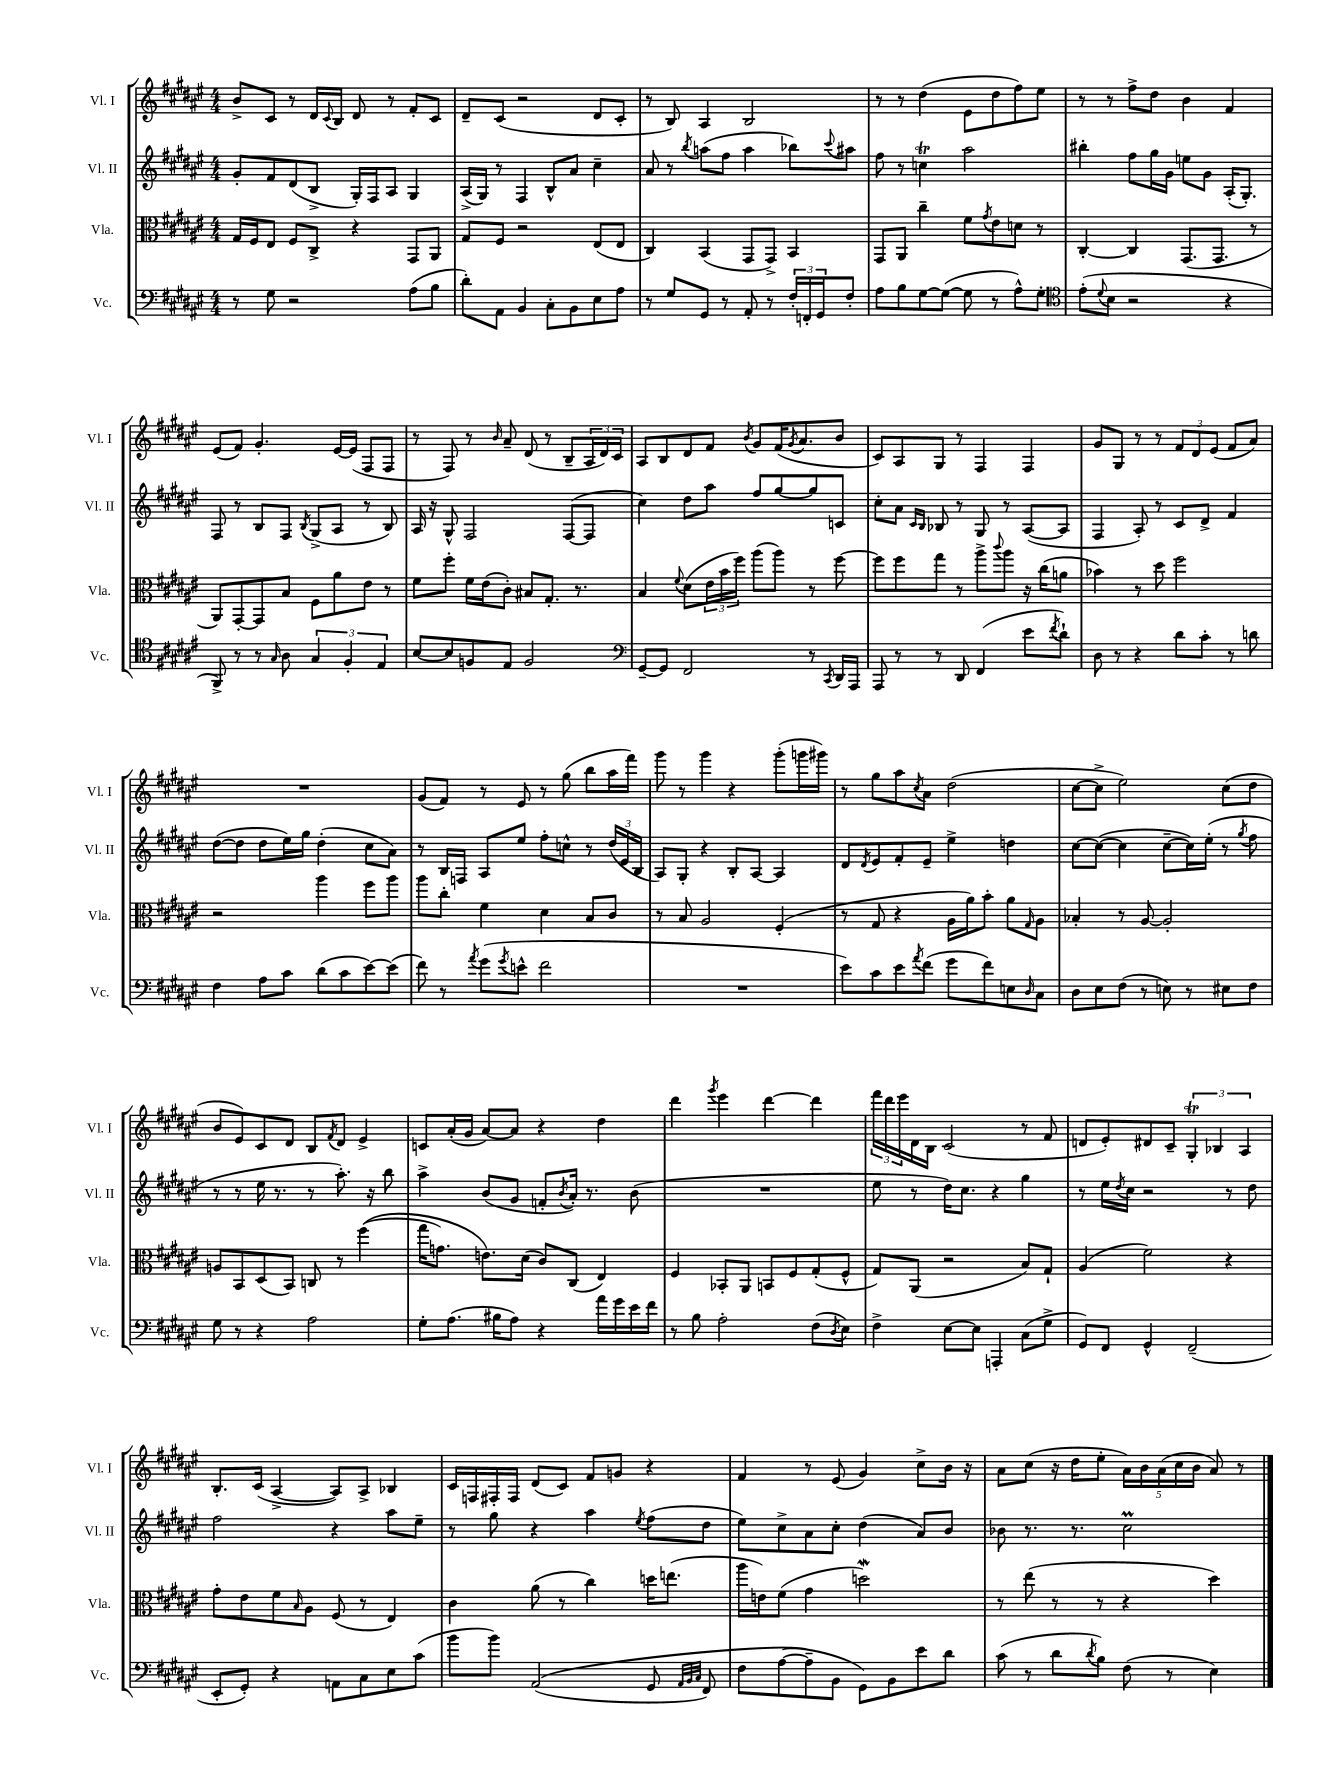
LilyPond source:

<<
\new StaffGroup <<
\new Staff = "s0" \with { instrumentName = "Vl. I" shortInstrumentName = "Vl. I" } {
    \clef treble \key fis \major \numericTimeSignature \time 4/4
    b'8-> cis'8 r8 dis'16 \appoggiatura { cis'8 } b16 dis'8 r8 fis'8-. cis'8 |
    dis'8-- cis'8( r2 dis'8 cis'8-. |
    r8 b8) ais4 b2 |
    r8 r8 dis''4( eis'8 dis''8 fis''8) eis''8 |
    r8 r8 fis''8-> dis''8 b'4 fis'4 |
    eis'8( fis'8) gis'4.-. eis'16~ eis'16( fis8 fis8 |
    r8 fis8) r8 \grace { b'16 } ais'8-- dis'8( r8 b8-- \tuplet 3/2 { ais16 dis'16) cis'16 } |
    ais8 b8 dis'8 fis'8 \acciaccatura { b'8 } gis'8 fis'16( \acciaccatura { gis'8 } ais'8. b'8 |
    cis'8) ais8 gis8 r8 fis4 fis4 |
    gis'8 gis8 r8 r8 \tuplet 3/2 { fis'8 dis'8 eis'8( } fis'8 ais'8) |
    R1 |
    gis'8( fis'8) r8 eis'8 r8 gis''8( b''8 ais''16 fis'''16) |
    gis'''8 r8 gis'''4 r4 gis'''8-.( g'''16 gis'''16) |
    r8 gis''8 ais''8 \acciaccatura { cis''8 } ais'8 dis''2( |
    cis''8~ cis''8-> eis''2) cis''8( dis''8 |
    b'8 eis'8) cis'8 dis'8 b8 \acciaccatura { fis'8 } dis'8 eis'4-> |
    c'8 ais'16-.( gis'16 ais'8~) ais'8 r4 dis''4 |
    dis'''4 \acciaccatura { gis'''8 } eis'''4 dis'''4~ dis'''4 |
    \tuplet 3/2 { fis'''16 dis'''16 eis'''16 } dis'16 b16 cis'2( r8 fis'8 |
    d'8 eis'8-.) dis'8 cis'8-- \tuplet 3/2 { gis4-.\trill bes4 ais4 } |
    b8.-. cis'16( ais4~-> ais8) ais8-> bes4 |
    cis'16 f16 fis16-. fis16 dis'8( cis'8) fis'8 g'8 r4 |
    fis'4 r8 eis'8( gis'4) cis''8-> b'16 r16 |
    ais'8 cis''8( r16 dis''16 eis''8-. \tuplet 5/4 { ais'16) b'16 ais'16( cis''16 b'16 } ais'8) r8 \bar "|." |
}
\new Staff = "s1" \with { instrumentName = "Vl. II" shortInstrumentName = "Vl. II" } {
    \clef treble \key fis \major \numericTimeSignature \time 4/4
    gis'8-. fis'8 dis'8( b8-> gis16-.) fis16 ais8 gis4 |
    ais16->( gis16) r8 fis4 b8-^ ais'8 cis''4-- |
    ais'8 r8 \acciaccatura { b''8 } a''8( fis''8 a''4 bes''8) \appoggiatura { cis'''8 } ais''8 |
    fis''8 r8 c''4\trill ais''2 |
    bis''4-. fis''8 gis''16 gis'16 e''8 gis'8 ais16-.( gis8.-.) |
    fis8 r8 b8 fis8 \acciaccatura { b8 } gis8->( ais8 r8 b8) |
    ais16 r16 gis8-^ fis2 fis8~( fis8 |
    cis''4) dis''8 ais''8 fis''8 gis''8~ gis''8 c'8 |
    cis''8-. ais'8 \grace { cis'16 b16 } bes8 r8 gis8 r8 ais8~( ais8 |
    fis4 ais8-.) r8 cis'8 dis'8-> fis'4 |
    dis''8~( dis''8 dis''8 eis''16) gis''16 dis''4-.( cis''8 ais'8) |
    r8 b16 f16 ais8 eis''8 fis''8-. c''8-^ r8 \tuplet 3/2 { dis''16( eis'16 b16 } |
    ais8) gis8-. r4 b8-. ais8~ ais4 |
    dis'8 \acciaccatura { dis'8 } eis'8 fis'8-. eis'8-- eis''4-> d''4 |
    cis''8~ cis''8~( cis''4 cis''8~-- cis''16) eis''16-.( r8 \acciaccatura { gis''8 } fis''8 |
    r8 r8 eis''16 r8. r8 ais''8.-.) r16 b''8 |
    ais''4-> b'8( gis'8 f'8-. \acciaccatura { b'8 } ais'16-.) r8. b'8( |
    R1 |
    eis''8 r8 dis''16) cis''8. r4 gis''4 |
    r8 eis''16 \acciaccatura { dis''8 } cis''16 r2 r8 dis''8 |
    fis''2 r4 ais''8 eis''8-- |
    r8 gis''8 r4 ais''4 \acciaccatura { eis''8 } fis''8( dis''8 |
    eis''8) cis''8-> ais'8 cis''8-. dis''4( ais'8) b'8 |
    bes'8 r8. r8. cis''2\prall \bar "|." |
}
\new Staff = "s2" \with { instrumentName = "Vla." shortInstrumentName = "Vla." } {
    \clef alto \key fis \major \numericTimeSignature \time 4/4
    gis16 fis16 eis8 fis8 cis8-> r4 gis,8 ais,8 |
    gis8 fis8 r2 eis8( eis8 |
    cis4) b,4( gis,8 gis,8->) b,4 |
    gis,8 ais,8 cis''4-- fis'8 \acciaccatura { gis'8 } eis'8 d'8 r8 |
    cis4~-. cis4 gis,8.( gis,8. r8 |
    ais,8) gis,8~-. gis,8 b8 fis8 ais'8 eis'8 r8 |
    fis'8 fis''8-. fis'16 eis'16( cis'8-.) bis8 gis8.-. r8. |
    b4 \appoggiatura { fis'8 } dis'8( \tuplet 3/2 { eis'16 b'16 fis''16) } ais''8( ais''8) r8 fis''8~ |
    fis''8 fis''8 gis''8 r8 ais''8-> \appoggiatura { cis'''8 } ais''8 r16 cis''16( a'8 |
    bes'4) r8 dis''8 fis''2 |
    r2 ais''4 fis''8 ais''8 |
    ais''8 cis''8-. fis'4 dis'4 b8 cis'8 |
    r8 b8 ais2 fis4-.( |
    r8 gis8 r4 ais16 ais'16) b'8-. ais'8 \grace { gis16 } ais8 |
    bes4-. r8 ais8~ ais2-. |
    a8 b,8 dis8( b,8) c8 r8 fis''4(\( |
    gis''16 g'8.) e'8.\) dis'16( cis'8) cis8( eis4) |
    fis4 bes,8-. ais,8 b,8 fis8 gis8-.( fis8-^ |
    gis8) ais,8( r2 b8) gis8-! |
    ais4( fis'2) r4 |
    gis'8-. eis'8 fis'8 \grace { b16 } ais8 fis8( r8 eis4) |
    cis'4 ais'8( r8 cis''4) d''16 e''8.( |
    ais''16 e'16) fis'8( gis'4 d''2\mordent) |
    r8 eis''8( r8 r8 r4 dis''4) \bar "|." |
}
\new Staff = "s3" \with { instrumentName = "Vc." shortInstrumentName = "Vc." } {
    \clef bass \key fis \major \numericTimeSignature \time 4/4
    r8 gis8 r2 ais8( b8 |
    dis'8-.) ais,8 b,4 cis8-. b,8 eis8 ais8 |
    r8 gis8 gis,8 r8 ais,8-. r8 \tuplet 3/2 { fis16-. f,16-. gis,16 } fis8-. |
    ais8 b8 gis8~ gis8~( gis8 r8 ais8-^) gis8-. |
    \clef tenor eis'8-.( \appoggiatura { dis'8 } b8 r2 r4 |
    fis,8->) r8 r8 \grace { gis16 } ais8 \tuplet 3/2 { gis4 fis4-. eis4 } |
    b8~ b8 f8 eis8 f2 |
    \clef bass gis,8~-- gis,8 fis,2 r8 \acciaccatura { cis,8 } dis,16 ais,,16 |
    ais,,8 r8 r8 dis,8 fis,4( eis'8 \acciaccatura { fis'8 } dis'8-!) |
    dis8 r8 r4 dis'8 cis'8-. r8 d'8 |
    fis4 ais8 cis'8 dis'8( cis'8 eis'8~) eis'8( |
    fis'8) r8 \acciaccatura { ais'8 } gis'8( \acciaccatura { gis'8 } e'8-^ fis'2 |
    R1 |
    eis'8) cis'8 eis'8 \acciaccatura { ais'8 } fis'8( gis'8 fis'8) e8 \grace { dis16 } cis8 |
    dis8 eis8 fis8( r8 e8) r8 eis8 fis8 |
    gis8 r8 r4 ais2 |
    gis8-. ais8.( bis16 ais8) r4 ais'16 gis'16 eis'16 fis'16 |
    r8 b8 ais2-. fis8( \acciaccatura { dis8 } eis8) |
    fis4-> eis8~ eis8 a,,4-. cis8( gis8-> |
    gis,8) fis,8 gis,4-^ fis,2--( |
    eis,8-. gis,8-.) r4 a,8 cis8 eis8 cis'8( |
    b'8 b'8) ais,2(\( gis,8 \grace { ais,32 b,32 cis32 } fis,8) |
    fis8 ais8~( ais8--\) b,8 gis,8) b,8 eis'8 dis'8 |
    cis'8( r8 dis'8 \acciaccatura { dis'8 } b8) fis8( r8 eis4) \bar "|." |
}
>>
>>
\layout { \context { \Score \remove "Bar_number_engraver" } }
